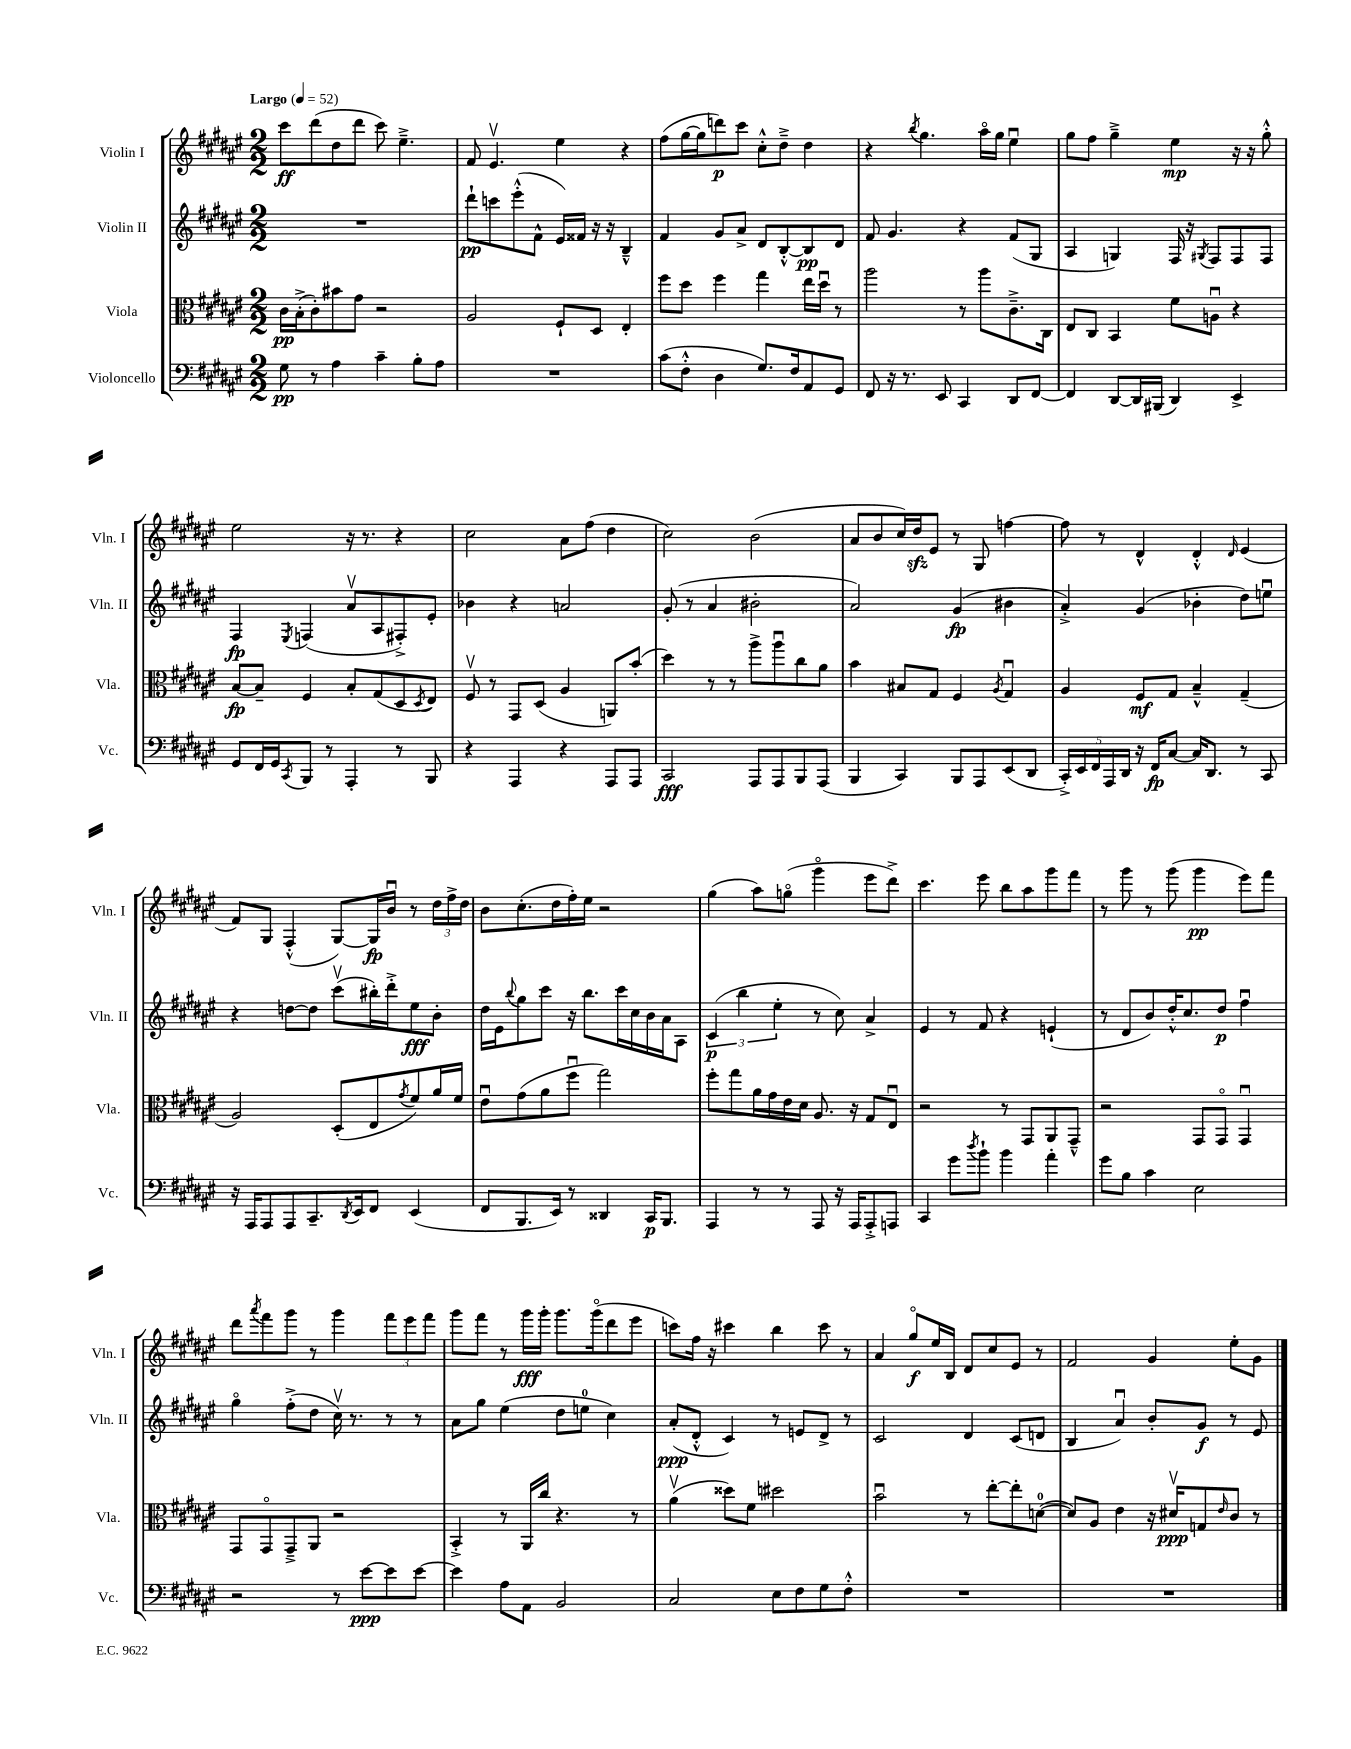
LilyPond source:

<<
\new StaffGroup <<
\new Staff = "s0" \with { instrumentName = "Violin I" shortInstrumentName = "Vln. I" } {
    \clef treble \key fis \major \numericTimeSignature \time 2/2 \tempo "Largo" 4 = 52
    cis'''8\ff dis'''8( dis''8 dis'''8 cis'''8) eis''4.---> |
    fis'8 eis'4.\upbow eis''4 r4 |
    fis''8( gis''16~ gis''16 d'''8\p) cis'''8 cis''8-.-^ dis''8---> dis''4 |
    r4 \acciaccatura { b''8 } gis''4. ais''16\flageolet gis''16 eis''4\downbow |
    gis''8 fis''8 gis''4---> eis''4\mp r16 r16 gis''8-.-^ |
    eis''2 r16 r8. r4 |
    cis''2 ais'8 fis''8( dis''4 |
    cis''2) b'2( |
    ais'8 b'8 cis''16) dis''16\sfz eis'8 r8 gis8 f''4~ |
    f''8 r8 dis'4-^ dis'4-.-^ \grace { dis'16 } eis'4( |
    fis'8) gis8 fis4-.-^( gis8~) gis16\fp b'16\downbow r8 \tuplet 3/2 { dis''16 fis''16-> dis''16 } |
    b'8 cis''8.-.( dis''16 fis''16-.) eis''16 r2 |
    gis''4( ais''8) g''8\flageolet( gis'''4\flageolet eis'''8 dis'''8->) |
    cis'''4. eis'''8 b''8 ais''8 gis'''8 fis'''8 |
    r8 gis'''8 r8 gis'''8( gis'''4\pp eis'''8) fis'''8 |
    dis'''8 \acciaccatura { ais'''8 } fis'''8 gis'''8 r8 gis'''4 \tuplet 3/2 { fis'''8 eis'''8 fis'''8 } |
    gis'''8 fis'''8 r8 gis'''16\fff gis'''16-. gis'''8. gis'''16\flageolet( dis'''8 eis'''8 |
    c'''8) fis''16 r16 cis'''4 b''4 cis'''8 r8 |
    ais'4 gis''8\flageolet\f eis''16 b16 dis'8 cis''8 eis'8 r8 |
    fis'2 gis'4 eis''8-. gis'8 \bar "|." |
}
\new Staff = "s1" \with { instrumentName = "Violin II" shortInstrumentName = "Vln. II" } {
    \clef treble \key fis \major \numericTimeSignature \time 2/2
    R1 |
    dis'''8-!\pp c'''8 eis'''8-.-^( fis'8-^ eis'16) fisis'16 r16 r16 b4---^ |
    fis'4 gis'8 ais'8-> dis'8 b8~-.-^ b8\pp dis'8 |
    fis'8 gis'4. r4 fis'8( gis8 |
    ais4 g4) fis16 r16 \acciaccatura { gis8 } fis8 fis8 fis8 |
    fis4\fp \acciaccatura { eis8 } f4( ais'8\upbow ais8 fis8-.->) eis'8-. |
    bes'4 r4 a'2 |
    gis'8-.( r8 ais'4 bis'2-. |
    ais'2) gis'4\fp( bis'4 |
    ais'4-.->) gis'4( bes'4-. dis''8) e''8\downbow |
    r4 d''8~ d''8 cis'''8\upbow( bis''16-.) dis'''16-.-> eis''8\fff b'8-. |
    dis''16 eis'16 \appoggiatura { b''8 } gis''8 cis'''8 r16 b''8. cis'''16 cis''16 b'16 ais'16 ais8 |
    \tuplet 3/2 { cis'4\p( b''4 eis''4-. } r8 cis''8) ais'4-> |
    eis'4 r8 fis'8 r4 e'4-!( |
    r8 dis'8 b'8) dis''16-.-^ cis''8. dis''8\p fis''4\downbow |
    gis''4\flageolet fis''8-.->( dis''8 cis''16\upbow) r8. r8 r8 |
    ais'8 gis''8 eis''4( dis''8 e''8-0 cis''4) |
    ais'8-.\ppp( dis'8-.-^ cis'4) r8 e'8 dis'8-> r8 |
    cis'2 dis'4 cis'8( d'8 |
    b4 ais'4\downbow) b'8-. gis'8\f r8 eis'8 \bar "|." |
}
\new Staff = "s2" \with { instrumentName = "Viola" shortInstrumentName = "Vla." } {
    \clef alto \key fis \major \numericTimeSignature \time 2/2
    cis'16\pp b16-.->( cis'8-.) bis'8 gis'8 r2 |
    ais2 fis8-! dis8 eis4-. |
    fis''8 dis''8 fis''4 gis''4 eis''16 dis''16\downbow r8 |
    ais''2 r8 ais''8 cis'8.---> cis16 |
    eis8 cis8 b,4 fis'8 a8\downbow r4 |
    b8~\fp b8-- fis4 b8-. gis8( dis8 \acciaccatura { dis8 } eis8) |
    fis8\upbow r8 gis,8 dis8( ais4 a,8) b'8-.( |
    dis''4) r8 r8 ais''8-> ais''8\downbow cis''8 ais'8 |
    b'4 bis8 gis8 fis4 \acciaccatura { ais8 } gis4\downbow |
    ais4 fis8\mf gis8 b4---^ gis4--( |
    ais2) dis8-.( eis8 \acciaccatura { gis'8 } fis'8) ais'16 fis'16 |
    eis'8\downbow gis'8( ais'8 fis''8\downbow gis''2) |
    fis''8-. gis''8 ais'16 gis'16 eis'16 dis'16 ais8. r16 gis8 eis8\downbow |
    r2 r8 gis,8 ais,8 gis,8---^ |
    r2 gis,8 gis,8\flageolet gis,4\downbow |
    gis,8 gis,8\flageolet gis,8---> ais,8 r2 |
    b,4-.-> r8 ais,16 cis''16 r4. r8 |
    ais'4\upbow( disis''8) fis'8 dis''2 |
    b'2\downbow r8 eis''8~-. eis''8-. d'8-0~( |
    d'8) ais8 eis'4 r16 dis'16\upbow\ppp g8 \grace { eis'16 } cis'8 r8 \bar "|." |
}
\new Staff = "s3" \with { instrumentName = "Violoncello" shortInstrumentName = "Vc." } {
    \clef bass \key fis \major \numericTimeSignature \time 2/2
    gis8\pp r8 ais4 cis'4-- b8-. ais8 |
    R1 |
    cis'8( fis8-.-^ dis4 gis8.) fis16 ais,8 gis,8 |
    fis,8 r16 r8. eis,8 cis,4 dis,8 fis,8~ |
    fis,4 dis,8~ dis,16 bis,,16( dis,4) eis,4-> |
    gis,8 fis,16 gis,16 \acciaccatura { cis,8 } b,,8 r8 ais,,4-. r8 b,,8 |
    r4 ais,,4 r4 ais,,8 ais,,8 |
    cis,2\fff ais,,8 ais,,8 b,,8 ais,,8( |
    b,,4 cis,4) b,,8 ais,,8 eis,8( dis,8 |
    \tuplet 5/4 { cis,16-.->) eis,16 fis,16 ais,,16 dis,16 } r16 fis,16\fp cis8~ cis16 dis,8. r8 cis,8 |
    r16 ais,,16 ais,,8 ais,,8 cis,8.-- \acciaccatura { dis,8 } eis,16 fis,8 eis,4( |
    fis,8 b,,8. eis,16) r8 disis,4 cis,16\p b,,8. |
    ais,,4 r8 r8 ais,,8 r16 ais,,16 ais,,8-.-> a,,8 |
    cis,4 gis'8 \acciaccatura { dis''8 } b'8-! b'4 ais'4-. |
    gis'8 b8 cis'4 eis2 |
    r2 r8 eis'8~\ppp eis'8 eis'8~ |
    eis'4 ais8 ais,8 b,2 |
    cis2 eis8 fis8 gis8 fis8-.-^ |
    R1 |
    R1 \bar "|." |
}
>>
>>
\layout { \context { \Score \remove "Bar_number_engraver" } }
